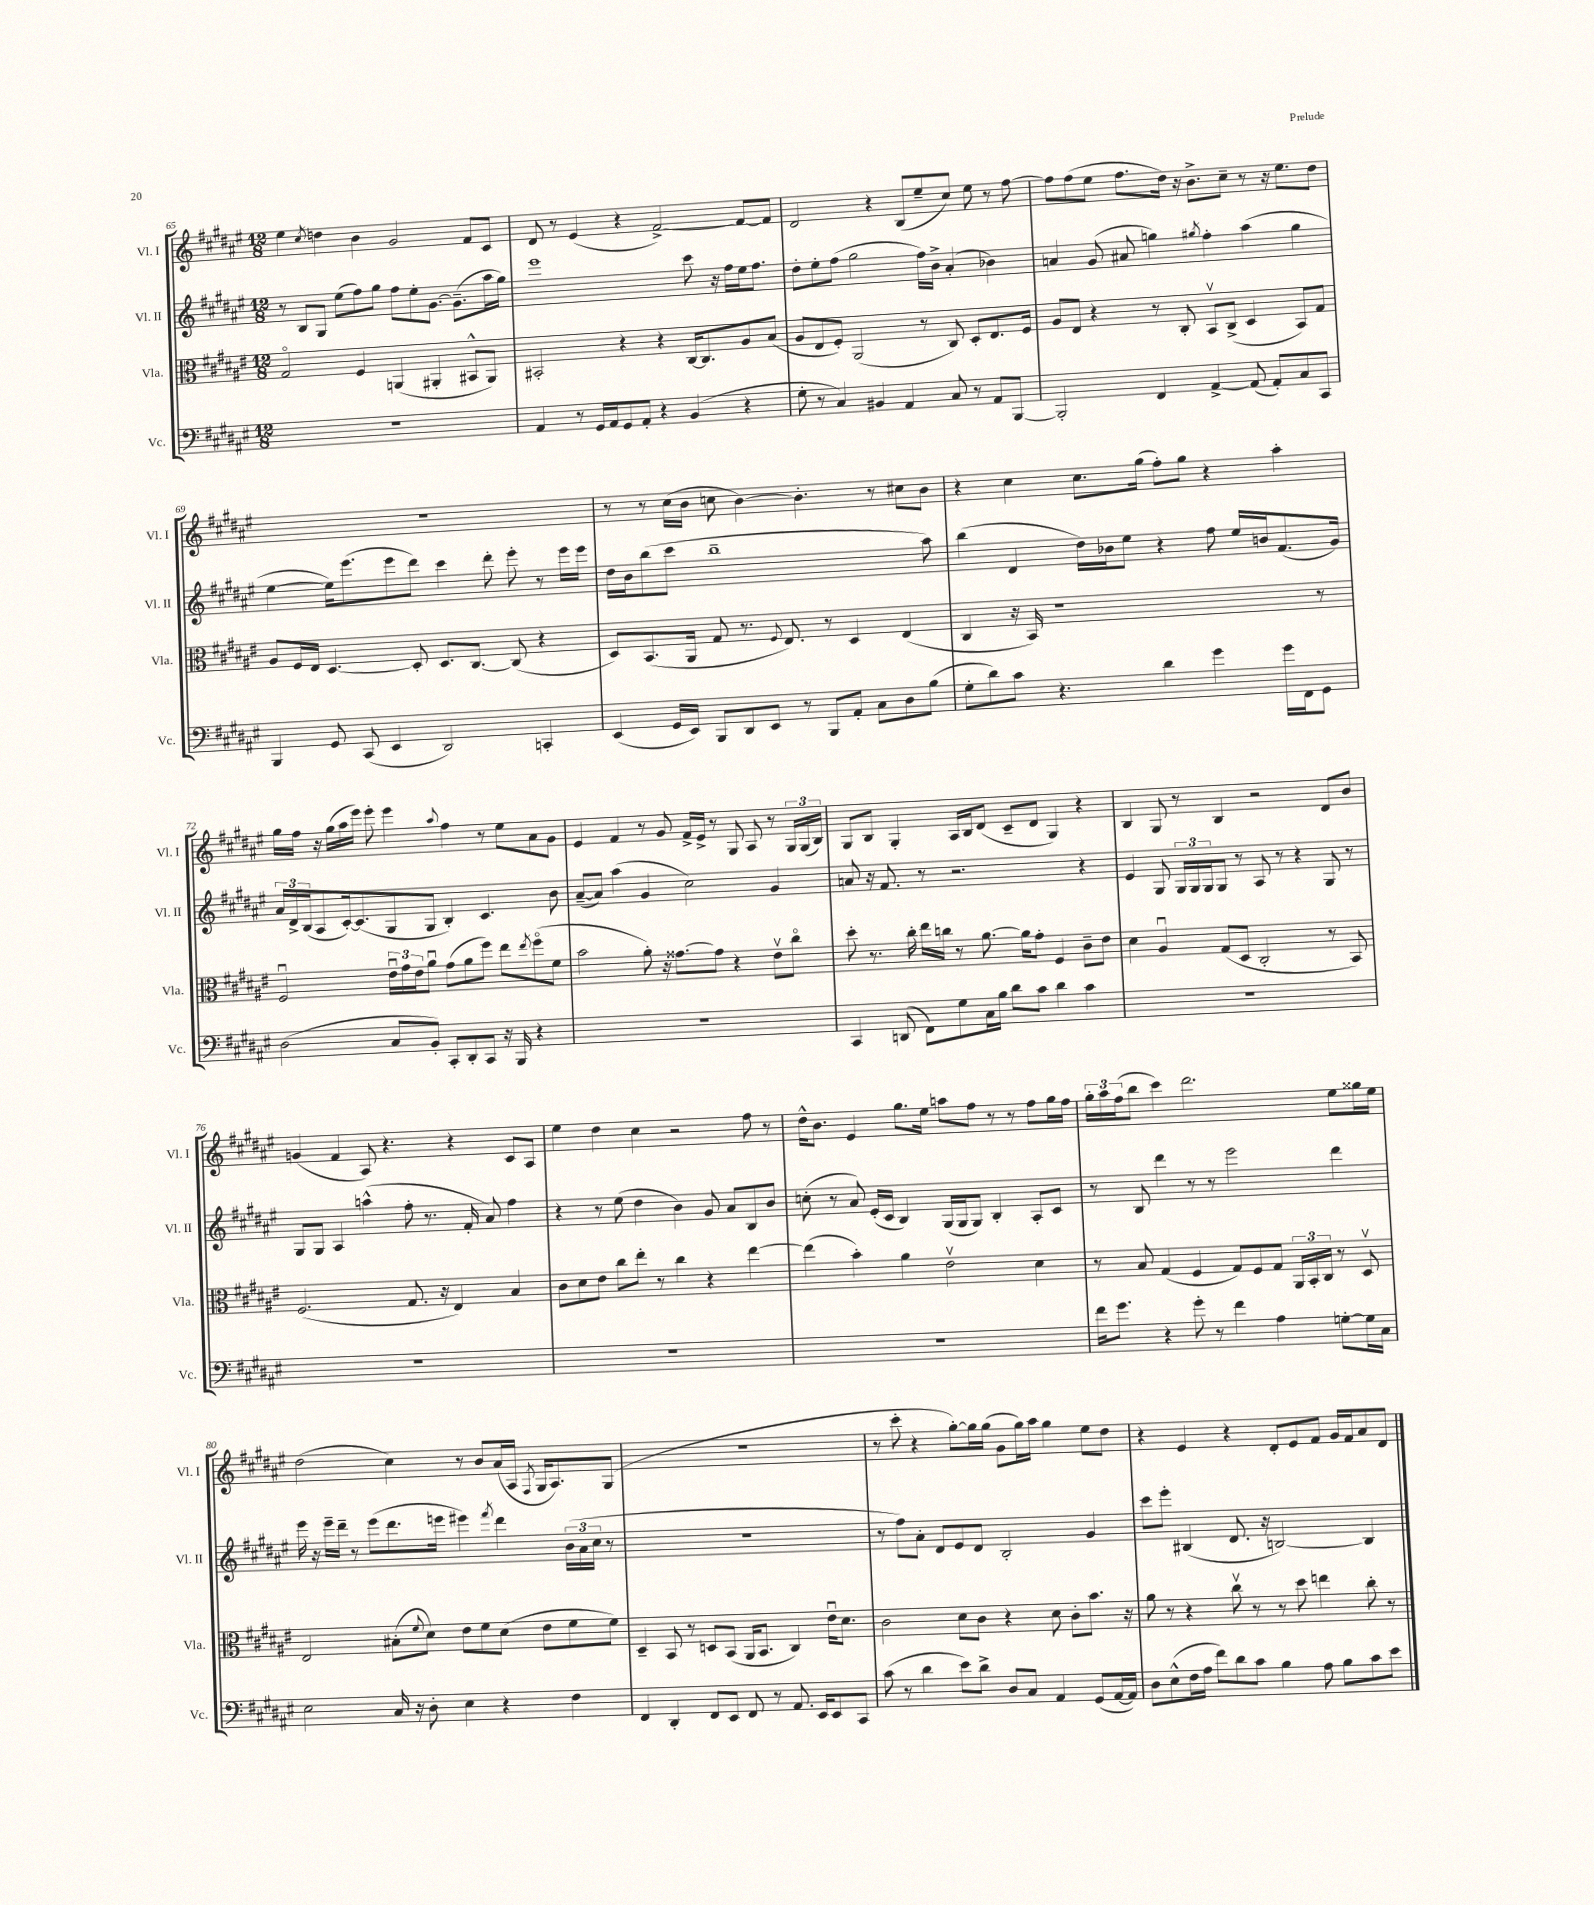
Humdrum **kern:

**kern	**kern	**kern	**kern
*part4	*part3	*part2	*part1
*staff4	*staff3	*staff2	*staff1
*I"Vc.	*I"Vla.	*I"Vl. II	*I"Vl. I
*I'Vc.	*I'Vla.	*I'Vl. II	*I'Vl. I
*clefF4	*clefC3	*clefG2	*clefG2
*k[f#c#g#d#a#e#]	*k[f#c#g#d#a#e#]	*k[f#c#g#d#a#e#]	*k[f#c#g#d#a#e#]
*M12/8	*M12/8	*M12/8	*M12/8
=65	=65	=65	=65
1.r	2G#/	8r	4ee#\
.	.	8B/L	.
.	.	.	8qcc#/
.	.	8G#/J	4ddn\
.	.	(8ee#\L	.
.	4F#/	8ff#\)	4b\
.	.	8gg#\J	.
.	(4AAn/	8ff#\L	2g#/
.	.	8ee#'\	.
.	4AA#X'/	[8.g#\J	.
.	.	(8.g#~\L]	.
.	8BB#X^^/L	.	8f#/L
.	8AA#/J)	16aa#\L	8c#/J
.	.	16gg#\JJ)	.
=66	=66	=66	=66
4AA#/	2BB#X'/	1eee#	8d#/
.	.	.	8r
8r	.	.	(4e#/
16GG#/LL	.	.	.
16AA#/J	.	.	.
8GG#/	4r	.	4r
8AA#'/J	.	.	.
4r	4r	.	[2f#^/)
(4BB/	[16C#/KL	8ccc#\	.
.	8.C#/]	.	.
.	.	16r	.
.	.	16ff#\LL	.
4r	8A#/	16ee#\J	8f#/L_
.	.	8.ff#\J	.
.	(8B/J	.	8f#/J]
=67	=67	=67	=67
8G#'\	8A#/L	8dd#'\L	2d#/
8r	8E#/	8ee#'\	.
4C#/)	8F#'/J)	(8ff#\J	.
.	(2AA#/	2gg#\	.
4BB#X/	.	.	4r
4AA#/	.	.	(8B/L
.	8r	16ff#\LL)	8ee#~/
.	.	16b^\JJ	.
8C#/	8C#/)	(4a#'/	8cc#/J)
8r	8D#'/L	.	8ee#\
8AA#/L	8.E#/	4b-X\)	8r
[8BBB/J	.	.	[8ff#\
.	16F#/Jk	.	.
=68	=68	=68	=68
2BBB'/]	8A#/L	4an/	8ff#\L]
.	8E#/J	.	(8ff#\
.	4r	(8g#/	8ee#\J
.	.	8a#X/	8.ff#\L
4FF#/	8r	4ggn\)	.
.	.	.	16dd#\Jk)
.	8C#'/	.	16r
.	.	.	8.b^\L
.	.	8qgg#X/	.
[4AA#^/	8BBv/L	4ff#'\	.
.	(8C#^/J	.	8cc#~\J
(8AA#/]	4D#/	(4aa#\	8r
8AA#'/L)	.	.	16r
.	.	.	8.ee#\L
8C#/	8BB/L)	4gg#\	.
8CC#/J	8G#/J	.	8dd#\J
!!LO:LB:g=z
=69	=69	=69	=69
4BBB/	8A#/L	[4ee#\	1.r
.	16F#/L	.	.
.	16E#/JJ	.	.
8GG#/	[4.D#/	16ee#\KL])	.
.	.	(8.eee#\	.
(8CC#/	.	.	.
4EE#/	.	8eee#\	.
.	8D#'/]	8ddd#\J)	.
2DD#/)	8.D#/L	4ccc#\	.
.	[8.C#/J	.	.
.	.	8ddd#'\	.
.	(8C#/]	8eee#'\	.
4CCn'/	4r	8r	.
.	.	16eee#\LL	.
.	.	16eee#\JJ	.
=70	=70	=70	=70
(4EE#/	8D#/L)	16dd#\LL	8r
.	.	16b\J	.
.	(8.BB/	(8bb\	8r
16GG#/LL	.	8ccc#\J	(16cc#\LL
16EE#/JJ)	16AA#/Jk	.	16b\JJ
8BBB/L	8G#/	1bb~	8ccn\
8DD#/	8.r	.	[4b\)
8EE#/J	.	.	.
.	8qqF#/	.	.
.	8.E#/)	.	.
8r	.	.	4.b'\]
8BBB/L	8r	.	.
8AA#'/J	4D#/	.	.
8C#\L	.	.	8r
8D#\	(4E#/	.	8cc#X\L
(8B\J	.	8aa#\)	8b\J
=71	=71	=71	=71
8G#'\L	4C#/	(4bb\	4r
8d#\)	.	.	.
8c#\J	16r	4d#/	4cc#\
.	16BB/)	.	.
4.r	1r	.	.
.	.	16dd#\LL)	8.cc#\L
.	.	16b-X\J	.
.	.	8ee#\J	.
.	.	.	(16gg#\Jk
4d#\	.	4r	8ff#'\L)
.	.	.	8gg#\J
4g#\	.	8ff#\	4r
.	.	16ee#/LL	.
.	.	16bn/J	.
16g#\LL	.	(8.f#/	4aa#'\
16FF#\J	.	.	.
8GG#\J	8r	.	.
.	.	16g#/Jk)	.
!!LO:LB:g=z
=72	=72	=72	=72
(2D#\	2F#u/	24a#/LL	16gg#\LL
.	.	24d#^/	.
.	.	.	16ff#\JJ
.	.	(24B/J	.
.	.	8A#/	16r
.	.	.	(16gg#\LL
.	.	[16c#'/k)	16aa#\
.	.	(8.c#/]	16eee#\JJ)
.	.	.	8eee#'\
8C#/L	24e#u\LL	8G#/	4eee#\
.	24g#\	.	.
.	24e#\J	.	.
8BB'/J)	8a#u\J	8G#/J	.
.	.	.	8qqaa#/
8CC#'/L	(8g#\L	4B'/)	4ff#\
8DD#'/	8a#\	.	.
8CC#/J	8ff#\J)	4.c#/	8r
16r	8ee#\L	.	8ee#\L
16BBB/	.	.	.
.	8qee#/	.	.
4r	(8ff#\	.	8a#\
.	8f#\J	8b\	8g#\J
=73	=73	=73	=73
1.r	2b\	([8a#~/L	4e#/
.	.	8a#/J])	.
.	.	(4aa#\	4f#/
.	8a#'\)	4g#/	8r
.	16r	.	8g#/
.	[8.g##X\L	.	.
.	.	2cc#\)	16f#^/LL
.	.	.	16e#^/JJ
.	8g##\J]	.	8r
.	4r	.	8G#/
.	.	.	8A#/
.	8e#v\L	4g#/	8r
.	8cc#\J	.	24G#/LL
.	.	.	(24G#/
.	.	.	24B/JJ)
=74	=74	=74	=74
4CC#/	8dd#'\	8an/	8G#/L
.	8.r	16r	8B/J
.	.	8.f#/	.
(8DDn/	.	.	4G#'/
.	16cc#'\	.	.
8FF#\L)	16ee#\LL	8r	.
.	16ccn\JJ	.	.
8G#\	8r	2.r	16A#/LL
.	.	.	16B/J
16C#\L	[8.a#\	.	(8d#/J
16B\JJ	.	.	.
8d#\L	.	.	8c#~/L
.	16a#\KL]	.	.
8c#\J	8g#'\J	.	8d#/J
4d#\	4F#/	.	4G#/)
4c#\	8c#~\L	4r	4r
.	8e#\J	.	.
=75	=75	=75	=75
1.r	4d#\	4e#/	4B/
.	4A#u/	8G#/	8G#/
.	.	24G#/LL	8r
.	.	24G#/	.
.	.	24G#/J	.
.	(8G#/L	8G#/J	4B/
.	8D#/J	8r	.
.	2C#'/	8A#/	2r
.	.	8r	.
.	.	4r	.
.	8r	8G#/	8d#/L
.	8BB/)	8r	8b/J
!!LO:LB:g=z
=76	=76	=76	=76
1.r	(2.F#/	8G#/L	(4gn/
.	.	8G#/J	.
.	.	4A#/	4f#/
.	.	(4aan^^\	8A#/)
.	.	.	4.r
.	8.G#/	8ff#'\	.
.	.	8.r	.
.	16r	.	.
.	4E#/)	.	4r
.	.	16f#'/	.
.	.	8a#/)	.
.	4B/	4ff#\	8c#/L
.	.	.	8A#/J
=77	=77	=77	=77
1.r	8c#\L	4r	4ee#\
.	8d#\	.	.
.	8e#\J	8r	4dd#\
.	8cc#\L	(8ee#\	.
.	8ee#'\J	4dd#\	4cc#\
.	8r	.	.
.	4cc#\	4b\)	2r
.	4r	8g#/	.
.	.	8a#/L	.
.	[4ee#\	8B/	8ff#\
.	.	8b/J	8r
=78	=78	=78	=78
1.r	(4ee#\]	(8ccn'\	16dd#^^\KL
.	.	.	8.b\J
.	.	8r	.
.	4b'\)	8a#/)	4e#/
.	.	(16e#'/LL	.
.	.	16c#/JJ	.
.	4a#\	4B/)	8.gg#\L
.	.	.	16ee#\Jk
.	2e#v\	(16G#/LL	8aan\L
.	.	16G#/J	.
.	.	8G#/J)	8ff#\J
.	.	4B'/	8r
.	.	.	8r
.	4d#\	8A#'/L	8ff#\L
.	.	8c#/J	16gg#\L
.	.	.	16ff#\JJ
=79	=79	=79	=79
16f#\KL	8r	8r	24gg#'\LL
.	.	.	24aa#\
8.g#\J	.	.	.
.	.	.	(24ff#\J
.	8B/	8B/	8bb\J
4r	(4G#/	4ddd#\	4ccc#\)
8g#'\	4F#/	8r	2.ddd#\
8r	.	8r	.
4f#\	8G#/L)	2eee#\	.
.	8F#/	.	.
4A#\	8G#/J	.	.
.	24AA#/LL	.	.
.	24BB'/	.	.
.	24C#/JJ	.	.
[8Gn'\L	8r	4ddd#\	8ee#\L
16G\L]	8D#v/	.	16gg##X\L
16C#\JJ	.	.	16ee#\JJ
!!LO:LB:g=z
=80	=80	=80	=80
2E#\	2E#/	16eee#\	(2dd#\
.	.	16r	.
.	.	16eee#~\LL	.
.	.	16ddd#~\JJ	.
.	.	8r	.
.	.	(8eee#\L	.
16C#/	(8B#X'\L	8.ddd#\	4cc#\)
16r	.	.	.
.	8qqf#/	.	.
8D#'\	8d#\J)	.	.
.	.	16eeen\Jk	.
4E#\	8e#\L	4eee#X\)	8r
.	8f#\	.	8b/L
.	.	8qfff#/	.
4r	(8d#\J	4ddd#\	(16a#/L
.	.	.	16A#/JJ
.	.	.	8qF#/
.	8e#\L	.	16G#/KL
.	.	.	8.A#/)
4F#\	8f#\	(24b\LL	.
.	.	24a#\	.
.	.	24cc#\JJ	.
.	8f#\J)	8r	(8G#/J
=81	=81	=81	=81
4FF#/	4D#~/	1.r	1.r
4DD#'/	8BB/	.	.
.	8r	.	.
8FF#/L	8Dn/L	.	.
8EE#/J	(8BB/J	.	.
8FF#/	16AA#/KL	.	.
.	8.BB/J	.	.
8r	.	.	.
8.AA#/	4C#/)	.	.
16EE#/KL	.	.	.
8EE#/	16e#u\KL	.	.
.	8.d#\J	.	.
8CC#/J	.	.	.
=82	=82	=82	=82
(8c#\	2c#\	8r	8r
8r	.	8ff#\L)	8ccc#'\
4d#\	.	8a#'\J	4r
.	.	8d#/L	.
8e#\L)	8d#\L	8e#/	[8gg#'\L)
8d#^\J	8c#\J	8d#/J	16gg#\L]
.	.	.	(16gg#\JJ
8D#/L	4r	2B'/	8g#\L
8C#/J	.	.	16gg#\L)
.	.	.	16aa#\JJ
4AA#/	8d#\	.	4gg#\
.	8c#'\L	.	.
(8GG#/L	8.b\J	4g#/	8ee#\L
[16AA#/L	.	.	8dd#\J
16AA#/JJ])	16r	.	.
=83	=83	=83	=83
8D#\L	8a#\	8ccc#\L	4r
(8E#^^\	8r	8eee#'\J	.
16F#\L	4r	(4B#X/	4e#/
16A#\JJ	.	.	.
8f#\L)	.	.	.
8d#\	8cc#v\	8.d#/	4r
8c#\J	8r	.	.
.	.	16r	.
4B\	8r	[2Bn/)	8d#'/L
.	8dd#\	.	8e#/
8A#\	4een\	.	8f#/J
8B\L	.	.	16g#/LL
.	.	.	16f#/J
8c#\	8cc#'\	4B/]	8a#/
8e#\J	8r	.	8d#/J
==	==	==	==
*-	*-	*-	*-
